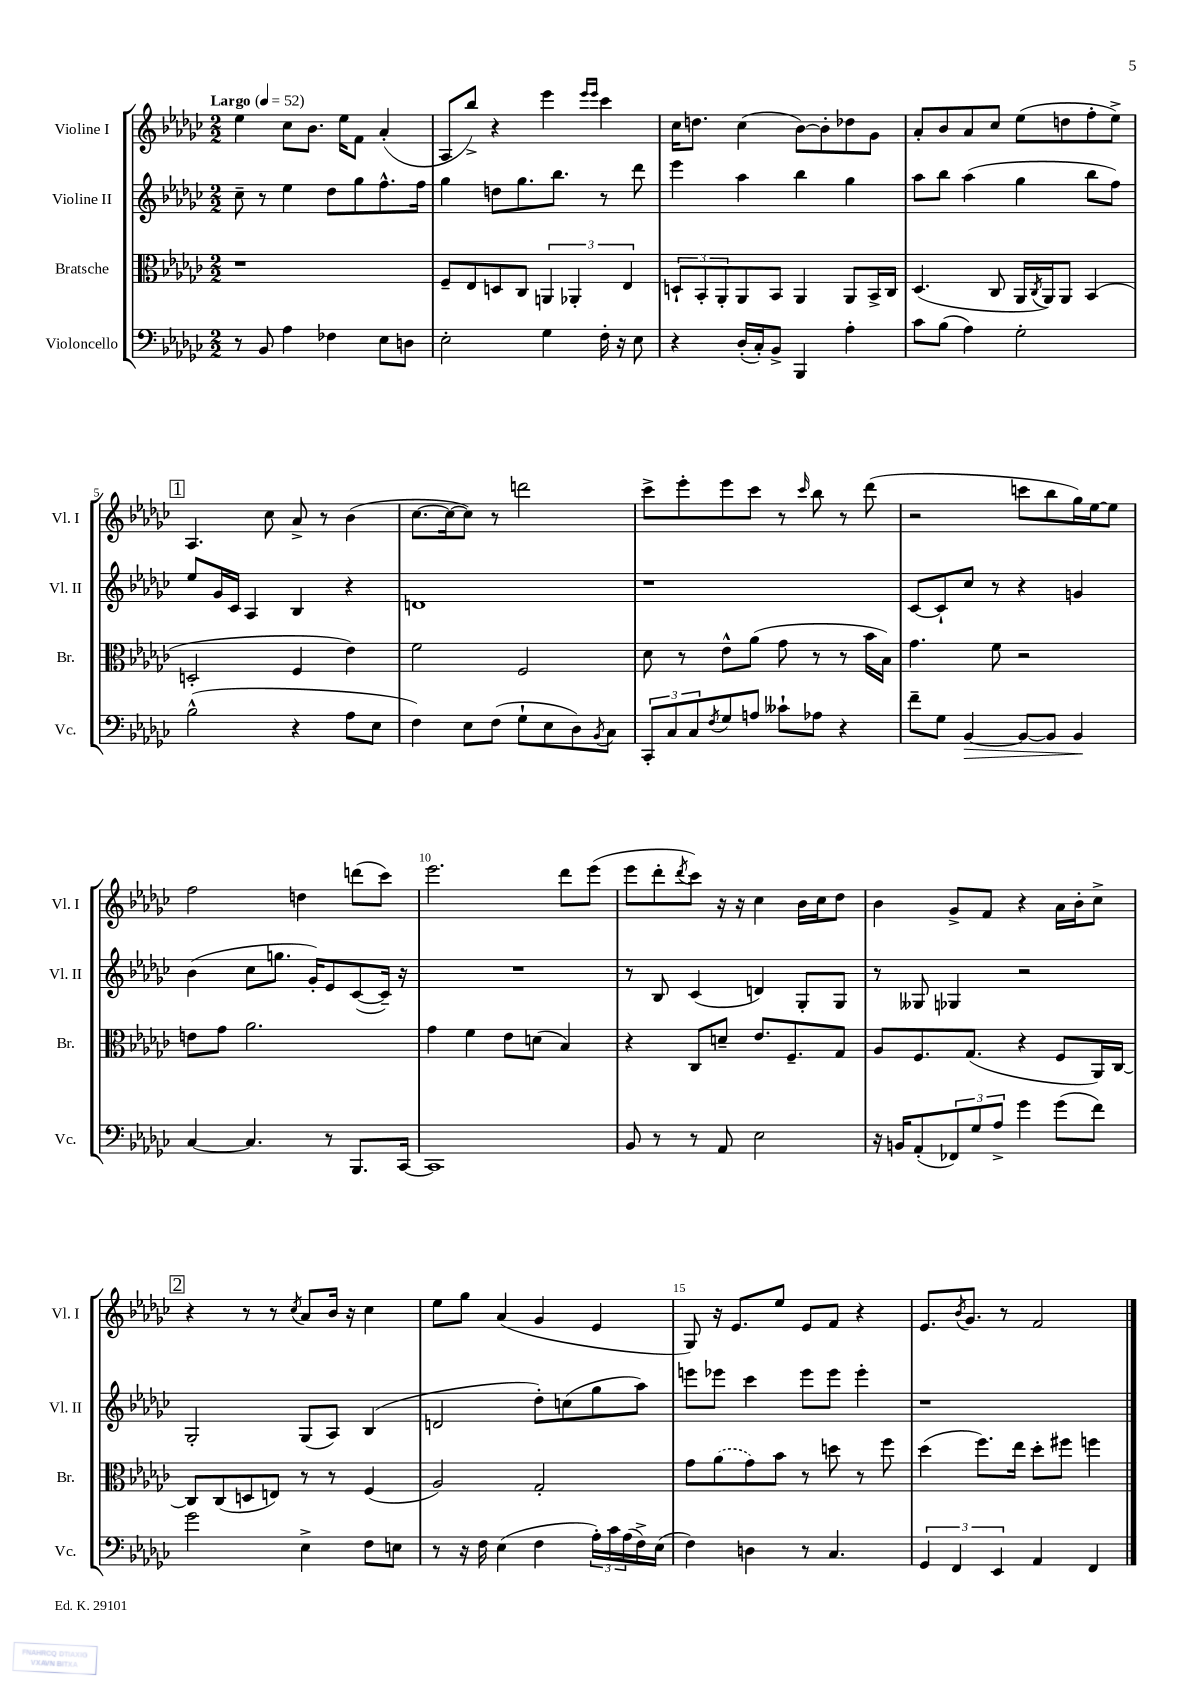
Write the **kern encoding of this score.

**kern	**kern	**kern	**kern
*staff4	*staff3	*staff2	*staff1
*clefF4	*clefC3	*clefG2	*clefG2
*k[b-e-a-d-g-c-]	*k[b-e-a-d-g-c-]	*k[b-e-a-d-g-c-]	*k[b-e-a-d-g-c-]
*M2/2	*M2/2	*M2/2	*M2/2
*MM52	*MM52	*MM52	*MM52
8r	1r	8cc-~	4ee-
8BB-	.	8r	.
4A-	.	4ee-	8cc-
.	.	.	8.b-
4F-	.	8dd-	.
.	.	.	16ee-
.	.	8gg-	8f
8E-	.	8.ff^^	(4a-'
8D	.	.	.
.	.	16ff	.
=	=	=	=
2E-'	8F~	4gg-	8A-
.	8E-	.	8bb-^)
.	8D	8dd	4r
.	8C-	8.gg-	.
4G-	6AA	.	4eee-
.	.	8.bb-	.
.	6AA-'	.	.
.	.	.	16qqeee-
.	.	.	16qqeee-
16F'	.	8r	4ccc-
16r	.	.	.
.	6E-	.	.
8E-	.	8ddd-	.
=	=	=	=
4r	12D`	4eee-	16cc-
.	.	.	8.dd
.	12BB-'	.	.
.	12AA-'	.	.
(16D-'	8AA-	4aa-	(4cc-
16C-')	.	.	.
8BB-^	8BB-	.	.
4BBB-	4AA-	4bb-	[8b-)
.	.	.	8b-']
4A-'	8AA-	4gg-	8dd-
.	16BB-^	.	8g-
.	16C-	.	.
=	=	=	=
8c-	(4.D-	8aa-	8a-'
(8B-	.	8bb-	8b-
4A-)	.	(4aa-	8a-
.	8C-	.	8cc-
2G-'	16AA-	4gg-	(8ee-
.	8qC-	.	.
.	16AA-)	.	.
.	8AA-	.	8dd
.	(4BB-	8bb-	8ff'
.	.	8ff)	8ee-^)
=	=	=	=
(2B-^^	2D'	8ee-	4.A-
.	.	16g-	.
.	.	16c-	.
.	.	4A-	.
.	.	.	8cc-
4r	4F	4B-	8a-^
.	.	.	8r
8A-	4e-)	4r	(4b-
8E-	.	.	.
=	=	=	=
4F)	2f	1d	[8.cc-
.	.	.	16cc-_
8E-	.	.	8cc-])
(8F	.	.	8r
8G-`	2F	.	2ddd
8E-	.	.	.
8D-)	.	.	.
8qBB-	.	.	.
8C-	.	.	.
=	=	=	=
12CC-'	8d-	1r	8ccc-^
12C-	.	.	.
.	8r	.	8eee-'
12C-	.	.	.
8qF	.	.	.
8G-	8e-^^	.	8eee-
8A	(8a-	.	8ccc-
8c--`	8g-	.	8r
.	.	.	16qqccc-
8A-	8r	.	8bb-
4r	8r	.	8r
.	16b-	.	(8ddd-
.	16B-)	.	.
=	=	=	=
8f~	4.g-	[8c-	2r
8G-	.	8c-`]	.
[4BB-	.	8cc-	.
.	8f	8r	.
8BB-_	2r	4r	8ccc
8BB-]	.	.	8bb-
4BB-	.	4g	16gg-)
.	.	.	[16ee-
.	.	.	8ee-]
=	=	=	=
[4C-	8e	(4b-	2ff
.	8g-	.	.
4.C-]	2.a-	8cc-	.
.	.	8.gg	.
.	.	.	4dd
.	.	16g-')	.
8r	.	8e-	.
8.BBB-	.	([8c-	(8ddd
.	.	16c-~])	8ccc-)
[16CC-	.	16r	.
=	=	=	=
1CC-]	4g-	1r	2.eee-
.	4f	.	.
.	8e-	.	.
.	(8d	.	.
.	4B-)	.	8ddd-
.	.	.	(8eee-
=	=	=	=
8BB-	4r	8r	8eee-
8r	.	8B-	8ddd-'
.	.	.	8qddd-
8r	8C-	(4c-	8ccc-)
8AA-	8d~	.	16r
.	.	.	16r
2E-	8.e-	4d)	4cc-
.	8.F~	.	.
.	.	8G-'	16b-
.	.	.	16cc-
.	8G-	8G-	8dd-
=	=	=	=
16r	8A-	8r	4b-
16BB	.	.	.
(8AA-'	8.F	8G--	.
12FF-)	.	4G-	8g-^
.	(8.G-	.	.
12G-	.	.	.
.	.	.	8f
12A-^	.	.	.
4g-	4r	2r	4r
(8g-	8F	.	16a-
.	.	.	16b-'
8f)	16AA-)	.	8cc-^
.	[16C-	.	.
=	=	=	=
2g-	8C-]	2G-'	4r
.	(8C-	.	.
.	8D	.	8r
.	8E)	.	8r
.	.	.	8qcc-
4E-^	8r	(8G-	8a-
.	8r	8A-)	16b-
.	.	.	16r
8F	(4F	(4B-	4cc-
8E	.	.	.
=	=	=	=
8r	2A-)	2d	8ee-
16r	.	.	8gg-
16F	.	.	.
(4E-	.	.	(4a-
4F	2G-'	8dd-')	4g-
.	.	(8cc	.
24A-')	.	8gg-	4e-
24c-	.	.	.
(24A-	.	.	.
16F^)	.	8aa-)	.
(16E-	.	.	.
=	=	=	=
4F)	8g-	8eee	8G-)
.	(8a-	8eee-	16r
.	.	.	8.e-
4D	8g-)	4ccc-	.
.	8b-	.	8ee-
8r	8r	8eee-	8e-
4.C-	8dd	8eee-	8f
.	8r	4eee-'	4r
.	8ff	.	.
=	=	=	=
6GG-	(4dd-	1r	8.e-
6FF	.	.	.
.	.	.	8qb-
.	.	.	8.g-
.	8.ff)	.	.
6EE-	.	.	.
.	.	.	8r
.	16ee-	.	.
4AA-	8dd-'	.	2f
.	8ff#	.	.
4FF	4ff	.	.
==	==	==	==
*-	*-	*-	*-
